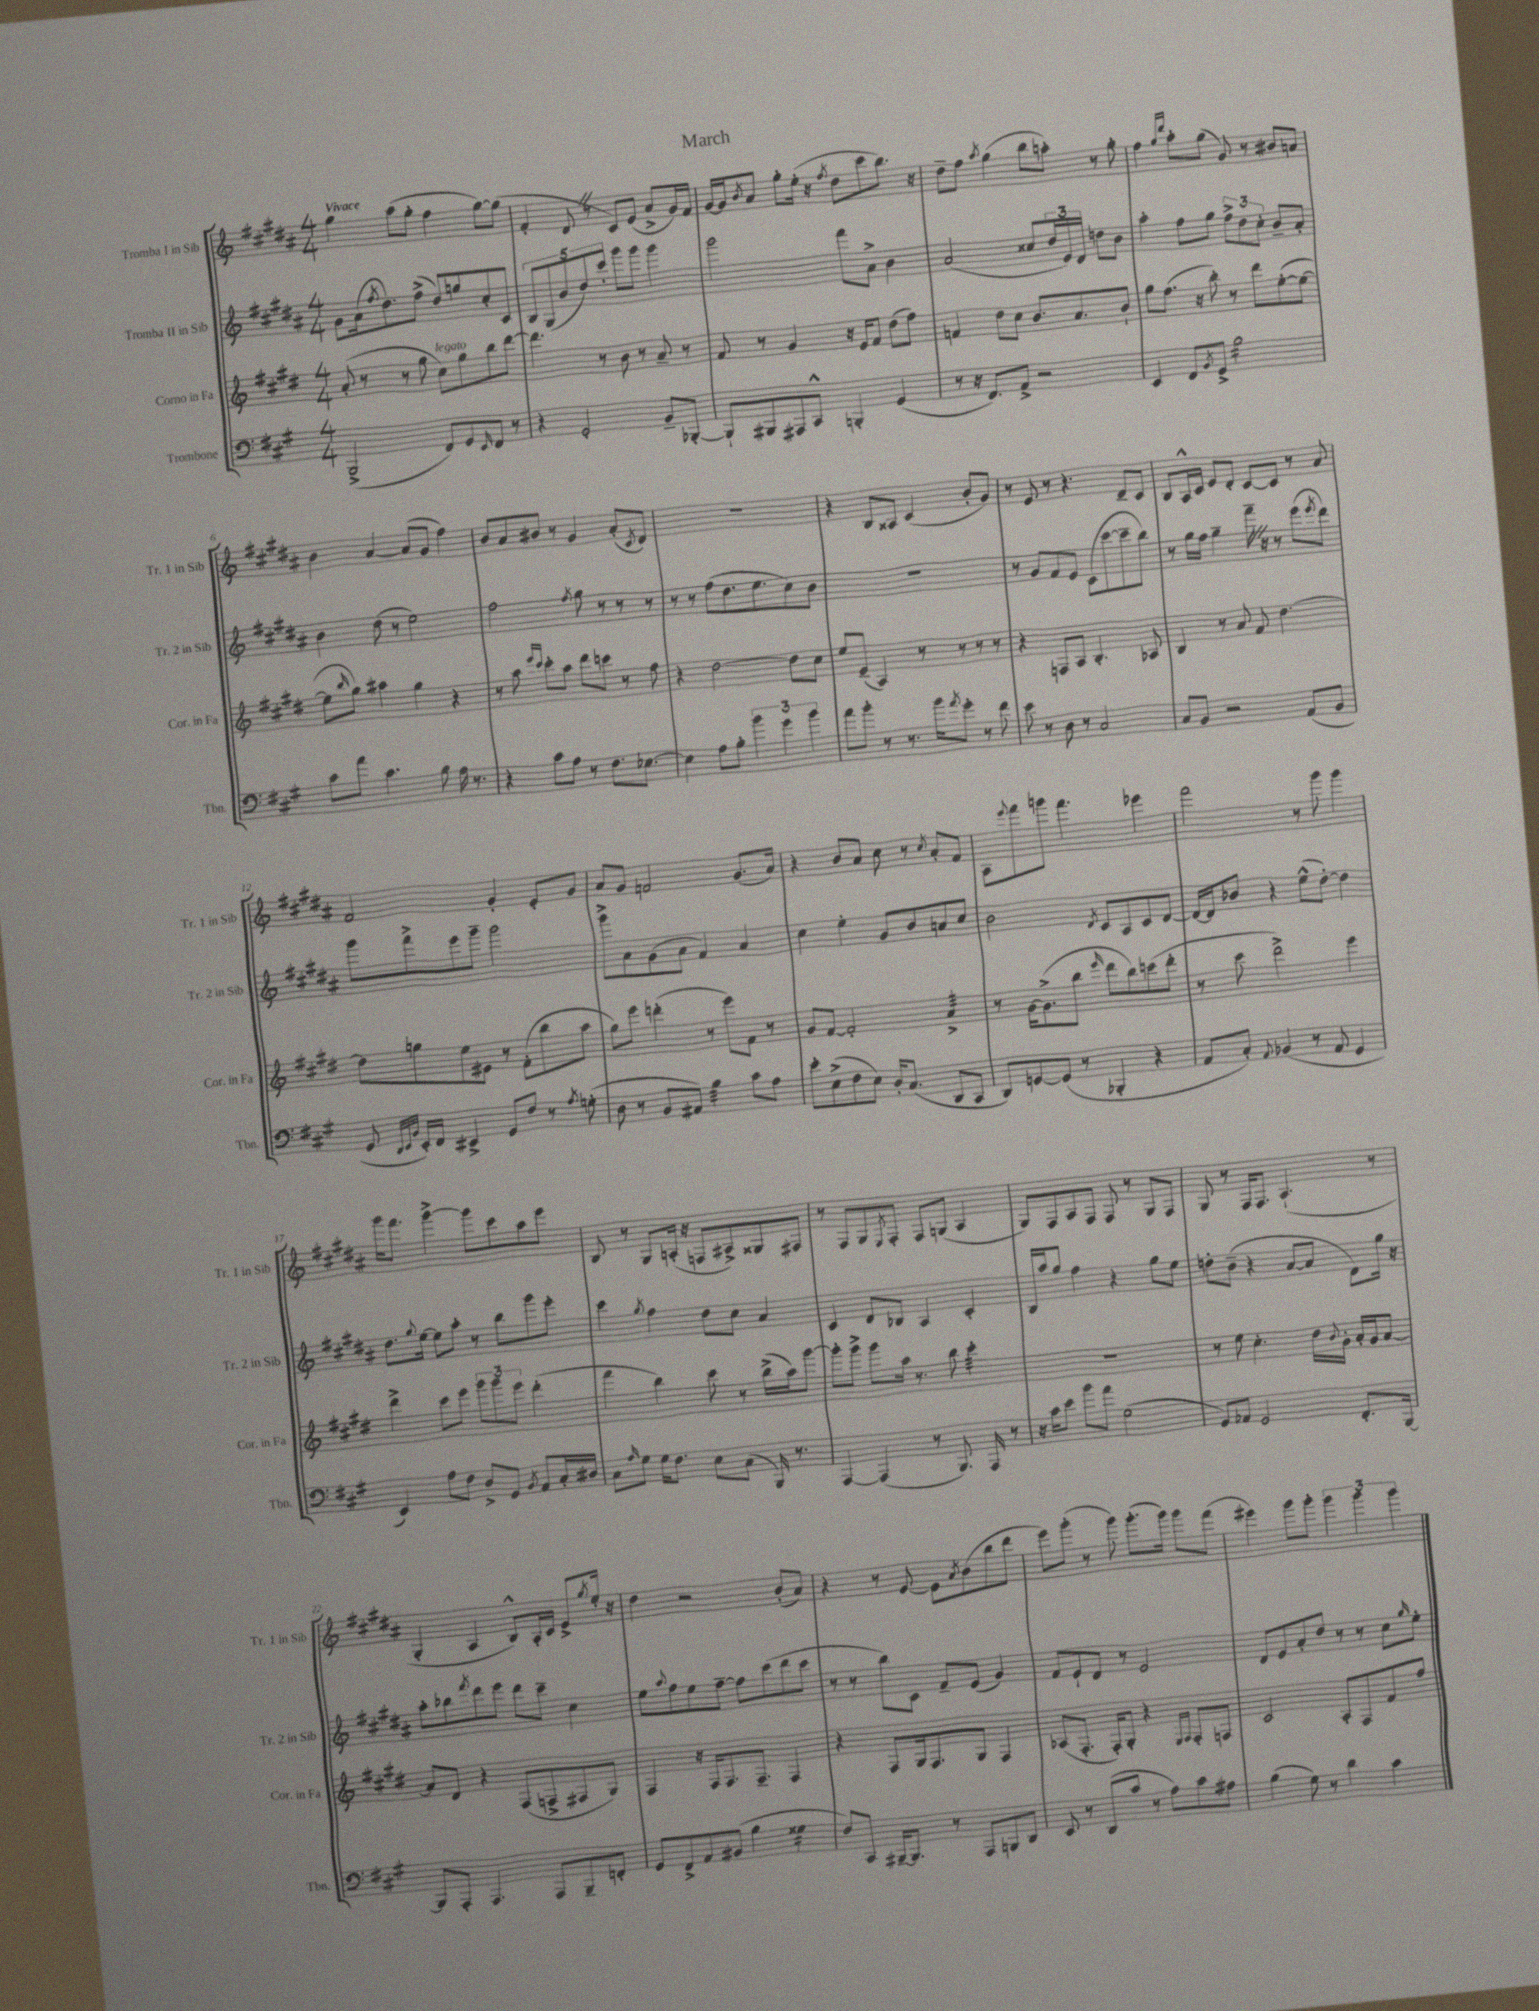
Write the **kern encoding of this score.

**kern	**kern	**kern	**kern
*staff4	*staff3	*staff2	*staff1
*clefF4	*clefG2	*clefG2	*clefG2
*k[f#c#g#]	*k[f#c#g#d#]	*k[f#c#g#d#a#]	*k[f#c#g#d#a#]
*M4/4	*M4/4	*M4/4	*M4/4
(2BBB^	(8a'	8g#	4gg#
.	8r	(16a#	.
.	.	8qff#	.
.	.	8.dd#)	.
.	8r	.	(8aa#
.	8gg#	(8ff#^	8gg#'
8FF#)	8cc#)	8dd#)	4ff#
8GG#	8gg#	8gg	.
16qqEE	.	.	.
8FF#	8bb	8cc#'	[8gg#)
8r	[8ddd#	8c#	(8gg#]
=	=	=	=
4r	4.ddd#]	10B	4f#'
.	.	(10G#	.
.	.	10b	.
2GG#'	.	.	8d#
.	.	10dd#)	.
.	8r	.	8r
.	.	10ccc#'	.
.	8b	8ggg#	8c#)
.	8r	8ggg#	(8e
8BB~	8a~	4ggg#	8a#^
[8BBB-'	8r	.	16g#)
.	.	.	16f#
=	=	=	=
8BBB-`]	8f#	2ggg#	[16g#
.	.	.	16g#]
.	.	.	8qb
8BBB#	8r	.	8a#
8AAA#	4g#	.	8gg#'
8CC#^^	.	.	(16ee'
.	.	.	16r
.	.	.	8qff#
4BBB'	16r	8fff#	8dd#
.	16e	.	.
.	8f#	8a#^	8ccc#
(4GG#	(8dd#	4b	8.bb)
.	8ff#)	.	.
.	.	.	16r
=	=	=	=
8r	4f	(2a#	8dd#~
16r	.	.	8ff#
8.FF#)	.	.	.
.	.	.	8qaa#
.	8dd#	.	(4gg#
8AA^	8cc#	.	.
2r	8.b	8cc##	8bb
.	.	24dd#	8aa')
.	.	24e)	.
.	8.a	.	.
.	.	24d#	.
.	.	8dd	8r
.	8b`	8b	8gg#'
=	=	=	=
4EE	8gg#	4aa#'	4ff#
.	(8.ff#	.	.
.	.	.	16qqgg#
.	.	.	16qqddd#
8FF#	.	8ff#	8aa#'
.	16r	.	.
8qBB	.	.	.
8GG#^	8bb')	8gg#	(8gg#
2B	8r	12ff#^	8g#)
.	.	12dd#	.
.	8ddd#	.	8r
.	.	12cc#'	.
.	([8ee'	8b~	8b#
.	8ee_	8a#'	8a
=	=	=	=
8c#	8ee]	4b	4b
.	16qqbb	.	.
8a	8gg#)	.	.
4.c#	4aa#	(8dd#	[4a#
.	.	8r	.
.	4gg#	2ee)	(8a#]
8B	.	.	8g#
16A	4r	.	4ff#)
8.r	.	.	.
=	=	=	=
4r	8r	2ff#	8b
.	8aa	.	8a#
.	16qqeee	.	.
.	16qqccc#	.	.
8c#	8ccc#'	.	8b#
8A	8aa	.	8r
.	.	8qff#	.
8r	8ddd#	8gg#	4g#
8.F#	8ccc	8r	.
.	8r	8r	(8a#'
[8.E-	.	.	.
.	.	.	8qc#
.	8ff#	8r	8d#)
=	=	=	=
4E-]	4r	8r	1r
.	.	8r	.
8A	[2dd#	(8ff#	.
8B'	.	8.dd#	.
6b	.	.	.
.	.	8.ee	.
6g#	.	.	.
.	8dd#]	8cc#)	.
6b	.	.	.
.	8cc#	8b	.
=	=	=	=
8a	8ee	1r	4r
8b'	(8e~	.	.
8r	4A)	.	8B
8.r	.	.	8A##
.	8r	.	(4c#
16b	.	.	.
8qa	.	.	.
8g#'	8r	.	.
8r	8r	.	8b'
8f#	8r	.	8g#)
=	=	=	=
8e	4r	8r	8r
8r	.	8g#	8e
8D	8F	8f#	8r
8r	8A	8e	4.r
2C#	4.B'	(8c#	.
.	.	[8ccc#	.
.	.	8ccc#~]	8d#~
.	8A-	8bb)	8c#
=	=	=	=
8C#	4B	8r	8B
8BB	.	16gg#	16A#^^
.	.	16ff#	16c#
2r	8r	4gg#~	8e
.	8a	.	8d#'
.	8f#	16fff#~	[8c#
.	.	16r	.
.	[4.dd#	8r	8c#]
(8AA	.	(8eee	8r
.	.	8qeee	.
8BB	.	8ddd#)	8a#
=	=	=	=
8GG#	8dd#]	8ggg#	2f#
32qqDD	.	.	.
32qqEE	.	.	.
32qqBB	.	.	.
16EE')	8gg	8fff#^	.
16FF#	.	.	.
4EE#^	8ee	8eee	.
.	8e#	8ggg#~	.
8GG#	8r	2ggg#	4g#'
8F#	(8f#'	.	.
8r	8bb	.	8e'
8qA	.	.	.
(8G'	8aa	.	8g#
=	=	=	=
8D	8gg#)	8ggg#^	8a#
8r	8eee	8a#	8g#
8BB	(4ddd'	(8g#	2f
8AA#)	.	8a#	.
4B	8r	4f#)	.
.	8eee)	.	.
8c#	8f#	4a#	(8.g#
8A	8r	.	.
.	.	.	16a#)
=	=	=	=
8e'	8g#	4cc#	4r
(8E^	[8f#	.	.
8F#	2f#']	4ee'	8b
8E)	.	.	8a#
16D'	.	8g#	8cc#
(8.C#	.	.	.
.	.	8b	8r
.	.	.	8qcc#
8DD	4a^	8a	8a#'
8CC#	.	8cc#	8f#
=	=	=	=
8DD)	8r	2b	8A#
.	.	.	8qqeee
[8GG	[16g#	.	8fff#
.	(8.g#^]	.	.
(8GG]	.	.	8ggg
8r	8bb	.	4.fff#
.	16qqeee	8qd#	.
4BBB-'	8ddd#	8c#	.
.	8bb)	8A#	.
4r	(8ccc	8c#	4eee-
.	8ddd#'	[8d#	.
=	=	=	=
8AA	8r	16d#_	2fff#
.	.	16d#]	.
8C#')	8ccc#	8b-	.
8qqAA	.	.	.
(4BB-	2ddd#^)	4r	.
8r	.	(8ee^^	8r
8AA	.	[8dd#')	8ggg#
4GG#	4eee	4dd#]	4ggg#
=	=	=	=
4EE)	4ddd#^	8.dd#	16ggg#
.	.	.	8.fff#
.	.	8qqgg#	.
.	.	[16ee	.
8A	8ccc#	8ee]	[4ggg#^
8F#	8eee	8aa#'	.
8D^	12ggg#	8r	8ggg#]
.	12ggg#	.	.
8GG#	.	8bb	8ccc#
.	12eee	.	.
8qBB	.	.	.
8AA	(4ddd#'	8ggg#	8aa#
16C#'	.	8eee'	8eee
16D#	.	.	.
=	=	=	=
8C#	4fff#	4ccc#	8B
16qqA	.	.	.
8G#	.	.	8r
.	.	8qgg#	.
16G#	4bb)	4ff#	8G#
8.F#	.	.	.
.	.	.	(16A'
.	.	.	16r
8E	8ccc#	8dd#	8F
(8C#	8r	8cc#	8A#^)
16BBB)	(16bb^	4a#	8G##
8.r	16aa)	.	.
.	[8ggg#	.	8F#
=	=	=	=
[4AAA	8ggg#']	4c#	8r
.	8ggg#^	.	8F#
(4AAA]	8ggg#	8d#	8G#
.	.	.	8qE
.	16aa	8B-	8F#'
.	8.r	.	.
8r	.	4A#	8F#
8.BBB)	8bb	.	(8G
.	4ccc#'	4c#'	4A#
16AAA	.	.	.
8r	.	.	.
=	=	=	=
16r	1r	16B	8G#)
16c#	.	16aa#	.
8e	.	8gg#	8F#
8b	.	4ff#	8A#
8a	.	.	8F#
(2G#	.	4r	8F#
.	.	.	8r
.	.	8gg#	8G#
.	.	8ee	8F#
=	=	=	=
8GG#)	8r	8dd'	8G#
8AA-	8ee	(8b~	8r
2GG#	4.cc#'	4r	16F#
.	.	.	8.F#
.	.	[8a#	(4.A#`
.	16dd#	8a#]	.
.	8qqb	.	.
.	16g#'	.	.
8.FF#'	16a'	8d#)	.
.	16g#	.	.
.	[8a	16gg#	8r
[16BBB	.	16r	.
=	=	=	=
8BBB]	8a]	8aa#'	4G#'
8AAA'	8d#	8bb-	.
.	.	8qfff#	.
4.AAA	4r	8ddd#	4A#
.	.	8eee	.
.	(8F#	8ddd#	8B^^)
8AAA	8F^	8ccc#~	16A#'
.	.	.	16c#
8BBB~	8F#	4cc#	8e^
.	.	.	8qgg#
8FF'	8G#)	.	16ee'
.	.	.	16r
=	=	=	=
8GG#	4F#	8ee	4dd#
.	.	8qqaa#	.
8FF#^	.	8ff#	.
8AA	16r	8ee	2r
.	16F#	.	.
(8BB#	8.F#	[8ff#~	.
4B	.	8ff#]	.
.	8.F#~	.	.
.	.	(8ccc#	.
4G##	4F#	8ddd#	(8b'
.	.	8ccc#	8a#)
=	=	=	=
8F#)	4r	8r	4r
8CC#	.	8r	.
[16BBB#~	8F#	8bb)	8r
8.BBB#]	.	.	.
.	16G#	8c#	[8e
.	8.F#	.	.
8r	.	8f#~	8e]
.	.	.	8qa#
8AAA	8G#	(8e	(8b
8BBB	4F#	4g#)	8bb
8DD	.	.	8ddd#
=	=	=	=
8EE	(8A-	8f#	8eee)
8r	8.F#'	8e`	(8ggg#'
(8DD	.	8d#	8r
.	16F#')	.	.
8c#	8G#'	8r	8ggg#)
8r	4r	2e	(8.ggg#'
8A)	.	.	.
.	.	.	16ggg#)
.	16qqE	.	.
.	16qqF#	.	.
8c#	8F#'	.	8ggg#
8A#	8F	.	(8fff#
=	=	=	=
(4B	2c#	8d#	4eee#)
.	.	8e	.
8G#)	.	8a#'	8ggg#
8r	.	8dd#	8ggg#'
4d	8A'	8r	6ggg#
.	8F#	8r	.
.	.	.	6ggg#
4c#	8f#	8cc#	.
.	.	.	6ggg#
.	.	16qqgg#	.
.	8ff#	8ee'	.
==	==	==	==
*-	*-	*-	*-
